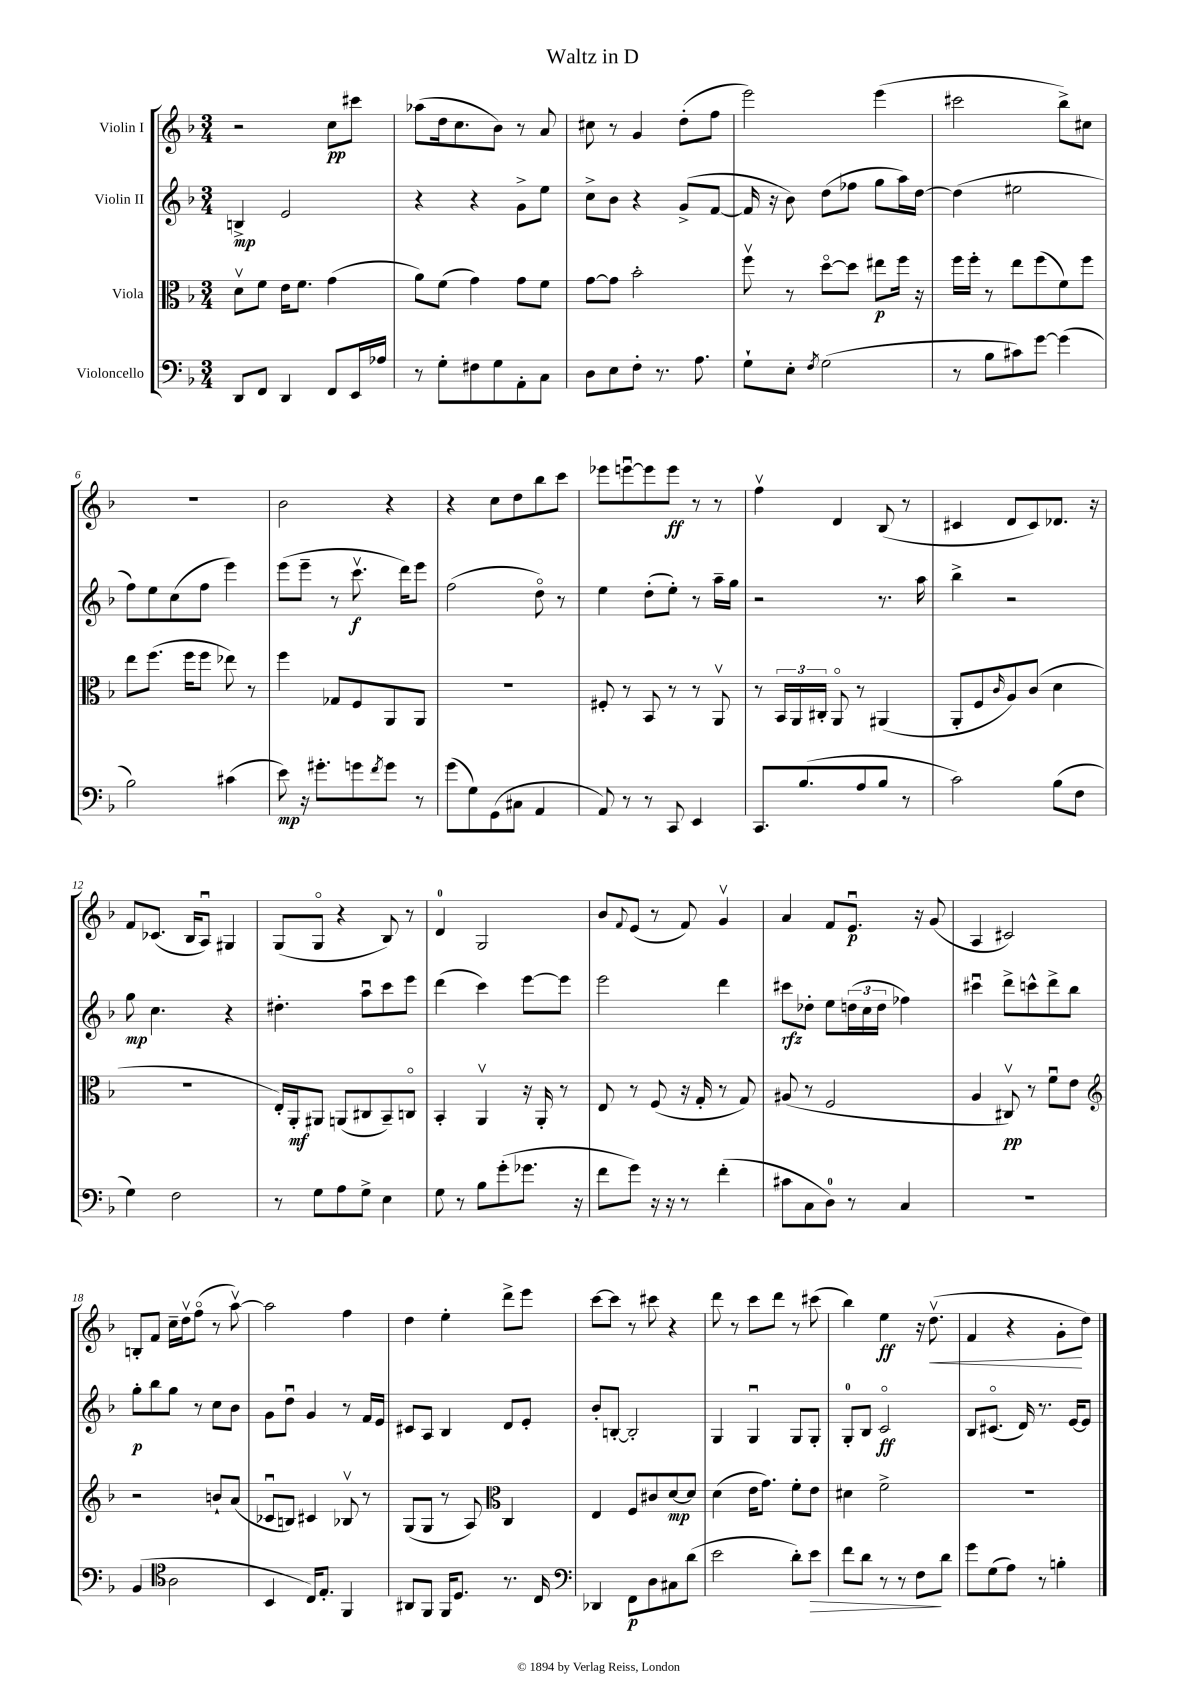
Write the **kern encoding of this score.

**kern	**kern	**kern	**kern
*staff4	*staff3	*staff2	*staff1
*clefF4	*clefC3	*clefG2	*clefG2
*k[b-]	*k[b-]	*k[b-]	*k[b-]
*M3/4	*M3/4	*M3/4	*M3/4
8DD	8dv	4B^	2r
8FF	8f	.	.
4DD	16e	2e	.
.	8.f	.	.
8FF	(4g	.	8cc
16EE	.	.	8ccc#
16A-	.	.	.
=	=	=	=
8r	8a)	4r	(8aa-
8G'	(8f	.	16dd
.	.	.	8.cc
8F#	4g)	4r	.
8G	.	.	8b-)
8AA'	8g	8g^	8r
8C	8f	8ee	8a
=	=	=	=
8D	[8g	8cc^	8cc#
8E	8g]	8b-	8r
8F'	2b-'	4r	4g
8.r	.	.	.
.	.	(8g^	(8dd'
8.A	.	.	.
.	.	[8f	8ff
=	=	=	=
8G`	8ffv	16f]	2eee)
.	.	16r	.
8E'	8r	8b-)	.
8qF	.	.	.
(2G	[8ddo	(8dd	.
.	8dd]	8ff-	.
.	8ee#	8gg	(4eee
.	16ff	16aa)	.
.	16r	[16dd	.
=	=	=	=
8r	16ff	(4dd]	2ccc#
.	16ff'	.	.
8B-	8r	.	.
8c#)	8ee	2ee#	.
[8g	(8ff	.	.
(4g]	8f)	.	8bb-^)
.	8ff	.	8cc#
=	=	=	=
2B-)	8ee	8ff)	2.r
.	(8.ff	8ee	.
.	.	(8cc	.
.	16ff	.	.
.	8ff	8ff	.
(4c#	8ee-)	4eee)	.
.	8r	.	.
=	=	=	=
8e)	4ff	(8eee	2b-
16r	.	8eee~	.
8.g#'	.	.	.
.	8G-	8r	.
8g	8F	8.cccv	.
8qf	.	.	.
8g	8AA	.	4r
.	.	16ddd)	.
8r	8AA	8eee	.
=	=	=	=
(8g	2.r	(2ff	4r
8G)	.	.	.
(8GG	.	.	8cc
8C#	.	.	8dd
4AA	.	8ddo)	8bb-
.	.	8r	8ccc
=	=	=	=
8AA)	8F#'	4ee	8eee-
8r	8r	.	[8eeeu
8r	8BB-	(8dd'	8eee]
8CC	8r	8ee')	8eee
4EE	8r	8r	8r
.	8AAv	16aa~	8r
.	.	16gg	.
=	=	=	=
8.CC	8r	2r	4ffv
.	24BB-	.	.
.	24AA	.	.
(8.B-	.	.	.
.	24C#'	.	.
.	8AAo	.	4d
8A	8r	.	.
8B-	(4AA#	8.r	(8B-
8r	.	.	8r
.	.	16aa	.
=	=	=	=
2c)	8AA'	4bb-^	4c#
.	8F	.	.
.	16qqc	.	.
.	8A)	2r	8d
.	(8c	.	8c#)
(8B-	4d	.	8.d-
8F	.	.	.
.	.	.	16r
=	=	=	=
4G)	2.r	8gg	8f
.	.	4.cc	(8.c-
2F	.	.	.
.	.	.	16B-
.	.	.	8Au)
.	.	4r	4G#
=	=	=	=
8r	16E')	4.dd#'	(8G
.	16AA'	.	.
8G	8AA#	.	8Go
8A	(8AA	.	4r
8G^	8C#	8aau	.
4E	8BB-~)	8ccc	8B-)
.	8Co	8eee	8r
=	=	=	=
8G	4BB-'	(4ddd	4d
8r	.	.	.
8B-	4AAv	4ccc)	2G
(8g'	.	.	.
8.g-	16r	[8eee	.
.	16AA'	.	.
.	8r	8eee]	.
16r	.	.	.
=	=	=	=
8f	8E	2eee	8b-
.	.	.	8qqf
8g)	8r	.	(8e
16r	(8F	.	8r
16r	.	.	.
8r	16r	.	8f)
.	16G'	.	.
(4f'	8r	4ddd	4gv
.	8G)	.	.
=	=	=	=
8c#	(8A#	8ccc#	4a
8C	8r	8dd-'	.
8D)	2F	8ee	8f
8r	.	(24dd	8.eu
.	.	24cc	.
.	.	24dd	.
4C	.	4ff-)	.
.	.	.	16r
.	.	.	(8g
=	=	=	=
2.r	4A	4ccc#u	4A
.	8C#v)	8ddd^	2c#)
.	8r	8ccc^^	.
.	8fu	8ddd^	.
.	8e	8bb-	.
=	=	=	=
*	*clefG2	*	*
(4BB-	2r	8gg'	8B'
.	.	8bb-	8f
*clefC4	*	*	*
2A	.	8gg	16cc~
.	.	.	16ddv
.	.	8r	(8ffo
.	8b`	8cc	8r
.	(8a	8b-	[8aav)
=	=	=	=
4BB-	8c-u	8g	2aa]
.	8B)	8ddu	.
16C)	4c#	4g	.
8.E'	.	.	.
4FF	8B-v	8r	4ff
.	8r	16f	.
.	.	16e	.
=	=	=	=
8AA#	(8G	8c#	4dd
8FF	8G	8A	.
16FF	8r	4B-	4ee'
8.D	.	.	.
.	8A)	.	.
*	*clefC3	*	*
8.r	4C	8d	8ddd^
.	.	8e'	8eee
16C	.	.	.
=	=	=	=
*clefF4	*	*	*
4DD-	4E	8b-'	[8ccc
.	.	[8B'	8ccc]
8FF	8F	2B']	8r
8D	8c#	.	8ccc#
8C#	[8d	.	4r
(8d	8d]	.	.
=	=	=	=
2e	(4d	4G	8ddd
.	.	.	8r
.	16e	4Gu	8ccc
.	8.g)	.	.
.	.	.	8ddd
8d')	8f'	8G	8r
8e	8e	8G'	(8ccc#
=	=	=	=
8f	4d#	8G'	4bb-)
8d	.	8B-	.
8r	2f^	2co	4ee
8r	.	.	.
8F	.	.	16r
.	.	.	(8.ddv
8d	.	.	.
=	=	=	=
8g	2.r	8B-	4f
(8G	.	(8.c#o	.
8A)	.	.	4r
.	.	16d)	.
8r	.	8.r	.
4B'	.	.	8g'
.	.	[16e	.
.	.	8e]	8dd)
==	==	==	==
*-	*-	*-	*-
